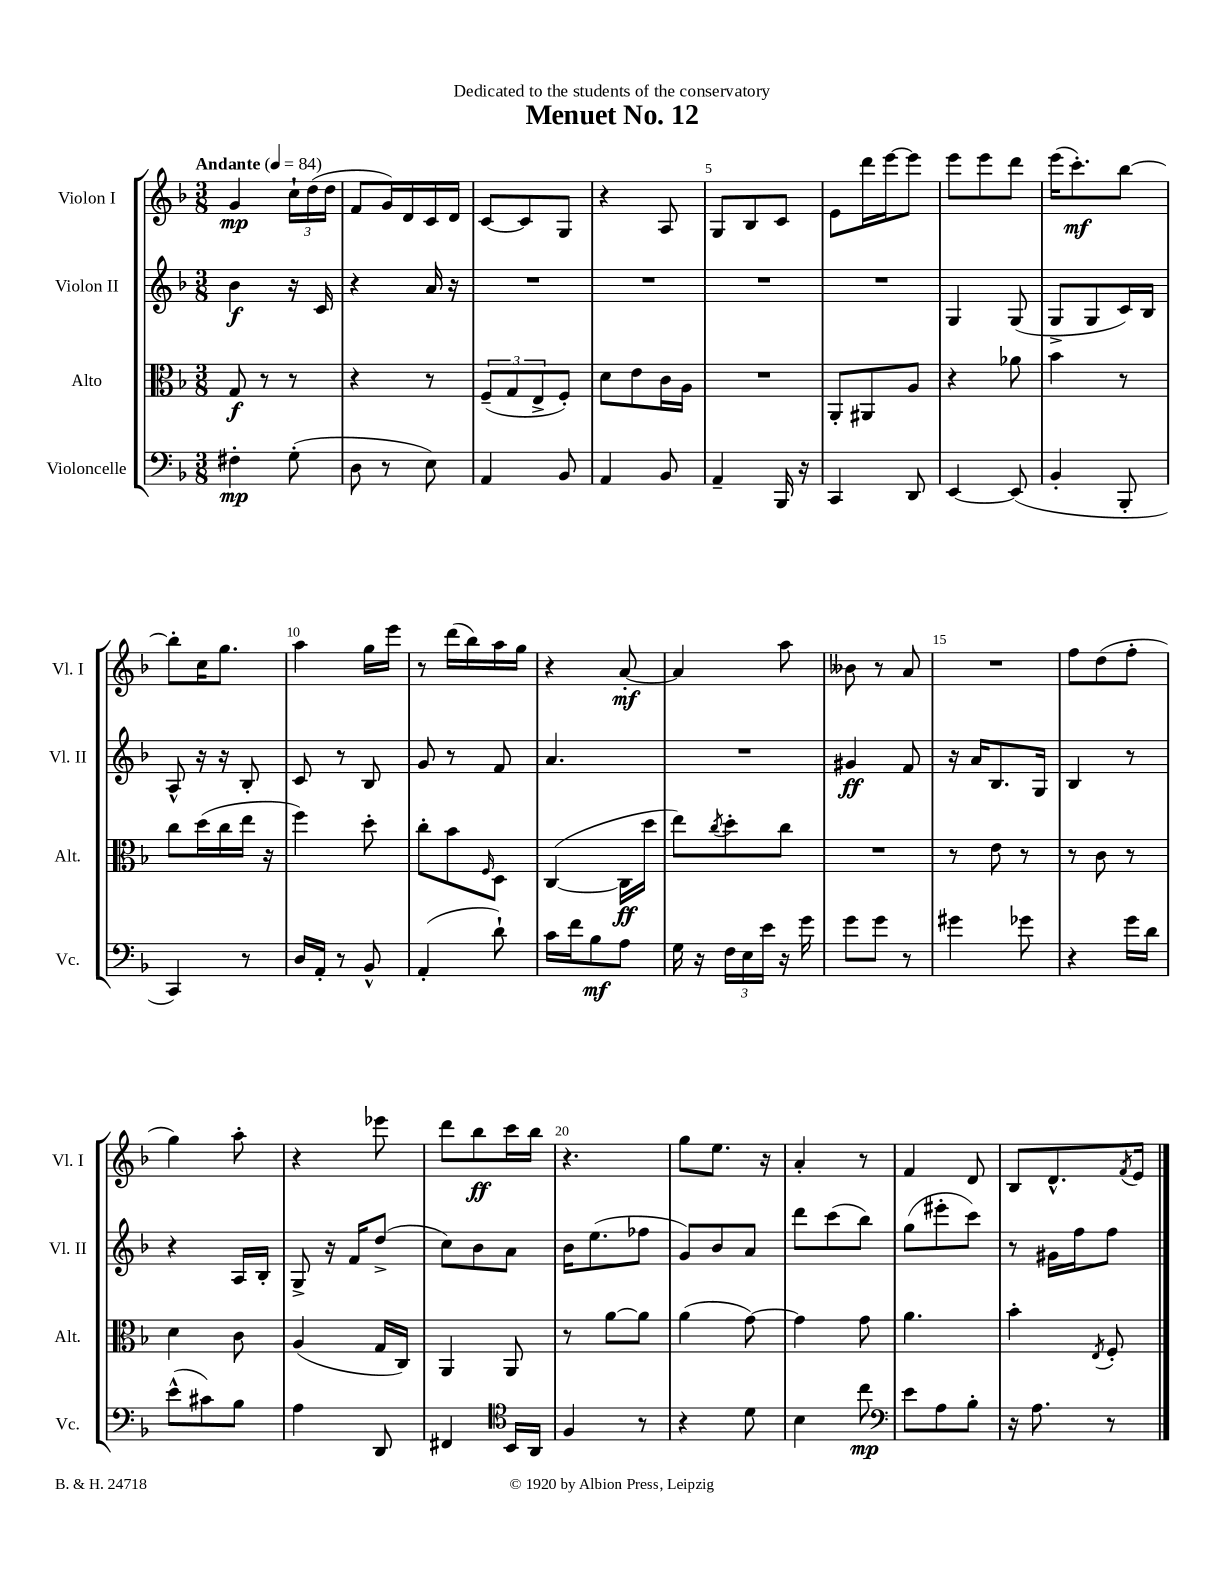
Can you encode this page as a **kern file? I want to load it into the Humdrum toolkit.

**kern	**kern	**kern	**kern
*staff4	*staff3	*staff2	*staff1
*clefF4	*clefC3	*clefG2	*clefG2
*k[b-]	*k[b-]	*k[b-]	*k[b-]
*M3/8	*M3/8	*M3/8	*M3/8
*MM84	*MM84	*MM84	*MM84
4F#'	8G	4b-	4g
.	8r	.	.
(8G'	8r	16r	24cc`
.	.	.	(24dd
.	.	16c	.
.	.	.	24dd
=	=	=	=
8D	4r	4r	8f
8r	.	.	16g)
.	.	.	16d
8E)	8r	16a	16c
.	.	16r	16d
=	=	=	=
4AA	(12F~	4.r	[8c
.	12G	.	.
.	.	.	8c]
.	12E^	.	.
8BB-	8F')	.	8G
=	=	=	=
4AA	8d	4.r	4r
.	8e	.	.
8BB-	16c	.	8A
.	16A	.	.
=	=	=	=
4AA~	4.r	4.r	8G
.	.	.	8B-
16BBB-	.	.	8c
16r	.	.	.
=	=	=	=
4CC	8AA'	4.r	8e
.	8AA#	.	16ddd
.	.	.	[16eee
8DD	8A	.	8eee]
=	=	=	=
[4EE	4r	4G	8eee
.	.	.	8eee
(8EE]	8a-	(8G	8ddd
=	=	=	=
4BB-'	4b-	8G^	(16eee
.	.	.	8.ccc')
.	.	8G	.
8BBB-'	8r	16c)	[8bb-
.	.	16B-	.
=	=	=	=
4CC)	8cc	8A^^	8bb-']
.	(16dd	16r	16cc
.	16cc	16r	8.gg
8r	16ee	8B-'	.
.	16r	.	.
=	=	=	=
16D	4ff)	8c	4aa
16AA'	.	.	.
8r	.	8r	.
8BB-^^	8dd'	8B-	16gg
.	.	.	16eee
=	=	=	=
(4AA'	8cc'	8g	8r
.	8b-	8r	(16ddd
.	.	.	16bb-)
.	16qqF	.	.
8d`)	8D	8f	16aa
.	.	.	16gg
=	=	=	=
16c	([4C	4.a	4r
16f	.	.	.
8B-	.	.	.
8A	16C]	.	[8a'
.	16dd	.	.
=	=	=	=
16G	8ee)	4.r	4a]
16r	.	.	.
.	8qcc	.	.
24F	8dd'	.	.
24E	.	.	.
24e	.	.	.
16r	8cc	.	8aa
16g	.	.	.
=	=	=	=
8g	4.r	4g#	8b--
8g	.	.	8r
8r	.	8f	8a
=	=	=	=
4g#	8r	16r	4.r
.	.	16a	.
.	8e	8.B-	.
8g-	8r	.	.
.	.	16G	.
=	=	=	=
4r	8r	4B-	8ff
.	8c	.	(8dd
16g	8r	8r	8ff'
16d	.	.	.
=	=	=	=
(8e^^	4d	4r	4gg)
8c#)	.	.	.
8B-	8c	16A	8aa'
.	.	16B-'	.
=	=	=	=
4A	(4A	8G^	4r
.	.	16r	.
.	.	16f	.
8DD	16G	(8dd^	8eee-
.	16C)	.	.
=	=	=	=
4FF#	4AA	8cc)	8ddd
.	.	8b-	8bb-
*clefC4	*	*	*
16BB-	8AA	8a	16ccc
16AA	.	.	16bb-
=	=	=	=
4F	8r	16b-	4.r
.	.	(8.ee	.
.	[8a	.	.
8r	8a]	8ff-	.
=	=	=	=
4r	(4a	8g)	8gg
.	.	8b-	8.ee
8d	[8g)	8a	.
.	.	.	16r
=	=	=	=
4B-	4g]	8ddd	4a'
.	.	(8ccc	.
8cc	8g	8bb-)	8r
=	=	=	=
*clefF4	*	*	*
8e	4.a	(8gg	4f
8A	.	8eee#'	.
8B-'	.	8ccc)	8d
=	=	=	=
16r	4b-'	8r	8B-
8.A	.	.	.
.	.	16g#	8.d^^
.	.	16ff	.
.	8qE	.	.
8r	8F'	8ff	.
.	.	.	8qf
.	.	.	16e
==	==	==	==
*-	*-	*-	*-
